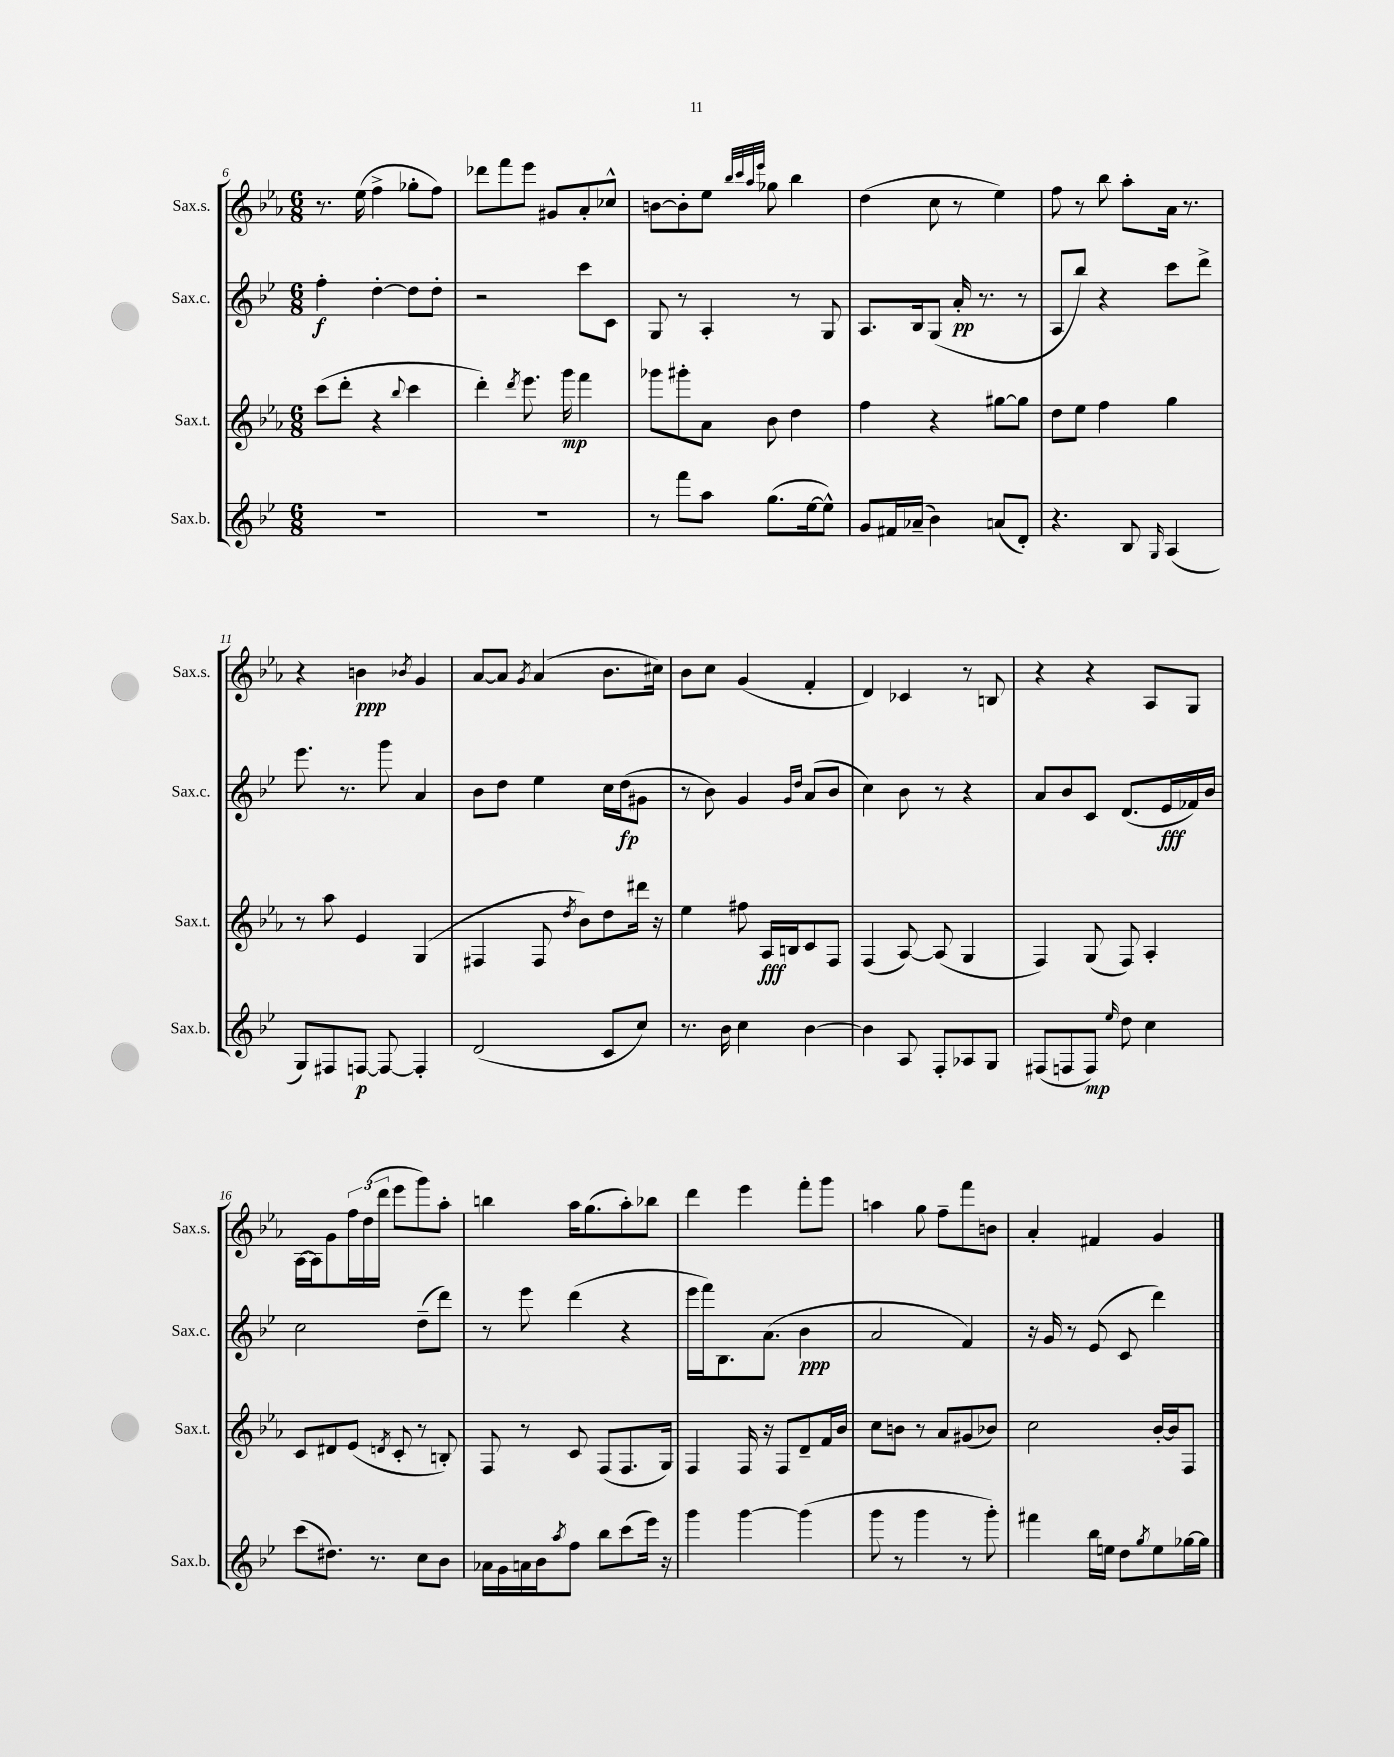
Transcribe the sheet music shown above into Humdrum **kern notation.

**kern	**kern	**kern	**kern
*staff4	*staff3	*staff2	*staff1
*clefG2	*clefG2	*clefG2	*clefG2
*k[b-e-]	*k[b-e-a-]	*k[b-e-]	*k[b-e-a-]
*M6/8	*M6/8	*M6/8	*M6/8
2.r	(8ccc	4ff'	8.r
.	8ddd'	.	.
.	.	.	(16ee-
.	4r	[4dd'	4ff^
.	8qqbb-	.	.
.	4ccc	8dd]	8gg-'
.	.	8dd'	8ff)
=	=	=	=
2.r	4ddd')	2r	8ddd-
.	.	.	8fff
.	8qddd	.	.
.	8.eee-	.	8eee-
.	.	.	8g#
.	16ggg	.	.
.	4fff	8ccc	8a-'
.	.	8c	8cc-^^
=	=	=	=
8r	8ggg-	8G	[8b
8fff	8ggg#'	8r	8b']
8aa	8a-	4A'	8ee-
.	.	.	32qqbb-
.	.	.	32qqccc
.	.	.	32qqaa-
.	.	.	32qqeee-
(8.gg	8b-	.	8gg-
.	4dd	8r	4bb-
[16ee-	.	.	.
8ee-^^])	.	8G	.
=	=	=	=
8g	4ff	8.A	(4dd
16f#	.	.	.
(16a-~	.	16B-	.
4b-)	4r	(8G	8cc
.	.	16a'	8r
.	.	8.r	.
(8a	[8gg#	.	4ee-)
8d')	8gg#]	8r	.
=	=	=	=
4.r	8dd	8A	8ff
.	8ee-	8bb-)	8r
.	4ff	4r	8bb-
8B-	.	.	8aa-'
16qqG	.	.	.
(4A	4gg	8ccc	16a-
.	.	.	8.r
.	.	8ddd^	.
=	=	=	=
8G)	8r	8.eee-	4r
8F#	8aa-	.	.
.	.	8.r	.
[8F	4e-	.	4b
8F_	.	8ggg	.
.	.	.	8qb-
4F']	(4G	4a	4g
=	=	=	=
(2d	4F#	8b-	[8a-
.	.	8dd	8a-]
.	.	.	8qg
.	8F#	4ee-	(4a-
.	8qdd	.	.
.	8b-)	.	.
8c	8dd	16cc	8.b-
.	.	(16dd	.
8cc)	16ddd#	8g#	.
.	16r	.	16cc#)
=	=	=	=
8.r	4ee-	8r	8b-
.	.	8b-)	8cc
16b-	.	.	.
4cc	8ff#	4g	(4g
.	16A-	.	.
.	16B	.	.
.	.	16qqg	.
.	.	16qqdd	.
[4b-	8c	(8a	4f'
.	8F	8b-	.
=	=	=	=
4b-]	(4F	4cc)	4d)
8A	[8A-)	8b-	4c-
8F'	(8A-]	8r	.
8A-	4G	4r	8r
8G	.	.	8B
=	=	=	=
(8F#	4F)	8a	4r
8F	.	8b-	.
8F)	(8G	8c	4r
16qqee-	.	.	.
8dd	8F)	(8.d	.
4cc	4A-'	.	8A-
.	.	16e-	.
.	.	16f-)	8G
.	.	16b-	.
=	=	=	=
(8ccc	8c	2cc	[16A-
.	.	.	16A-]
8.dd#)	8d#	.	8g
.	(8e-	.	24ff
.	.	.	(24dd
8.r	.	.	.
.	.	.	24ddd
.	8qd	.	.
.	8c'	.	8eee-
8cc	8r	(8dd~	8ggg)
8b-	8B')	8ddd)	8aa-'
=	=	=	=
16a-	8F	8r	4bb
16g	.	.	.
16a	8r	8eee-	.
16b-	.	.	.
8qaa	.	.	.
8ff	8c	(4ddd	16aa-
.	.	.	(8.gg
8bb-	(8F	.	.
(8ccc	8.F	4r	8aa-')
16eee-)	.	.	8bb-
16r	16G)	.	.
=	=	=	=
4ggg	4F	16eee-	4ddd
.	.	16fff)	.
.	.	8.B-	.
[4ggg	16F	.	4eee-
.	16r	(8.a	.
.	8F	.	.
(4ggg]	8d~	4b-	8fff'
.	16f	.	8ggg
.	16b-	.	.
=	=	=	=
8ggg	8cc	2a	4aa
8r	8b	.	.
4ggg	8r	.	8gg
.	8a-	.	8ff~
8r	(8g#	4f)	8fff
8ggg')	8b-)	.	8b
=	=	=	=
4fff#	2cc	16r	4a-'
.	.	16g	.
.	.	8r	.
16bb-	.	(8e-	4f#
16ee	.	.	.
8dd	.	8c	.
8qgg	.	.	.
8ee	[16b-'	4ddd)	4g
.	16b-]	.	.
[16gg-	8F	.	.
16gg-]	.	.	.
==	==	==	==
*-	*-	*-	*-
